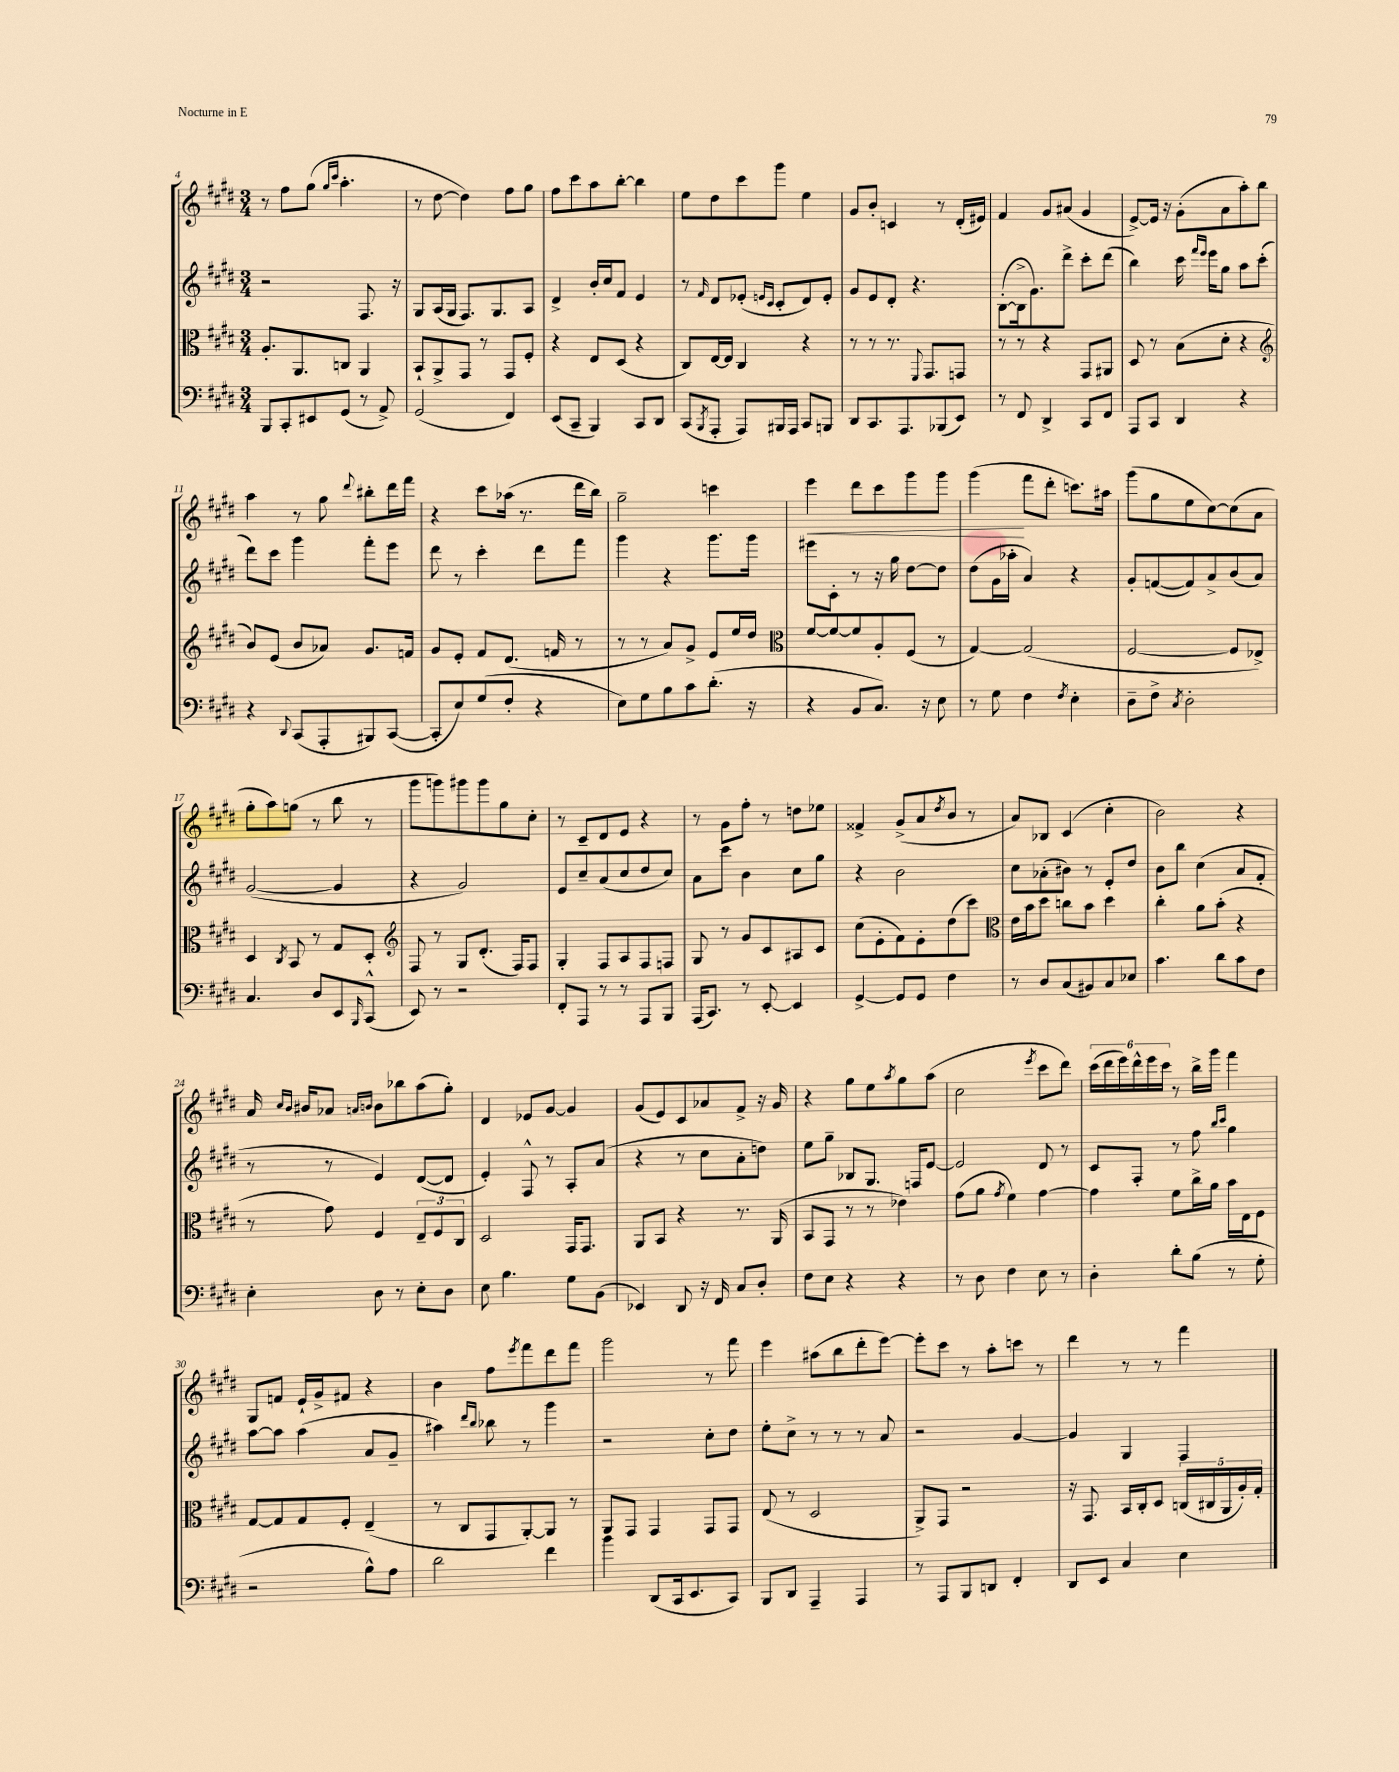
<<
\new StaffGroup <<
\new Staff = "s0" {
    \clef treble \key e \major \numericTimeSignature \time 3/4
    r8 fis''8 gis''8( \grace { gis''16 cis'''16 } a''4.-. |
    r8 dis''8~ dis''4) fis''8 gis''8 |
    fis''8 cis'''8 a''8 b''8~-. b''4 |
    e''8 dis''8 cis'''8 gis'''8 e''4 |
    gis'8 b'8-. c'4 r8 dis'16-.( eis'16) |
    fis'4 gis'8 ais'8( gis'4 |
    e'8~->) e'16 r16 gis'8-.( a'8 a''8-.) b''8 |
    a''4 r8 gis''8 \appoggiatura { dis'''8 } bis''8-. dis'''16 fis'''16 |
    r4 cis'''8 aes''16( r8. dis'''16 b''16) |
    gis''2-- c'''4 |
    e'''4\< dis'''8 cis'''8 gis'''8 gis'''8 |
    gis'''4\!( fis'''8 dis'''8-. c'''8.) ais''16 |
    gis'''8( gis''8 e''8 cis''8~) cis''8( a'8 |
    gis''8-. a''8) g''8( r8 b''8 r8 |
    gis'''8 g'''8) gis'''8 gis'''8 gis''8 cis''8-. |
    r8 cis'8-- dis'8 e'8 r4 |
    r8 gis'8 fis''8-. r8 d''8 ees''8 |
    fisis'4-> gis'8->( a'8 \acciaccatura { dis''8 } b'8 r8 |
    a'8) bes8 cis'4( cis''4-. |
    b'2) r4 |
    a'16 \grace { cis''16 b'16 } bis'16 aes'8 \grace { a'16 b'16 } b'8 bes''8 a''8( gis''8-.) |
    dis'4 ees'8 gis'8~ gis'4 |
    gis'8( e'8) cis'8 aes'8 fis'8-> r16 gis'16 |
    r4 gis''8 e''8 \acciaccatura { a''8 } gis''8 a''8( |
    cis''2 \acciaccatura { e'''8 } cis'''8 dis'''8) |
    \tuplet 6/4 { cis'''16( dis'''16 e'''16) dis'''16-^ e'''16 cis'''16 } r8 b''16-> gis'''16 fis'''4 |
    gis8 f'8 e'16-! gis'16-> fis'8 r4 |
    b'4 fis''8 \acciaccatura { e'''8 } fis'''8 dis'''8 fis'''8 |
    gis'''2 r8 fis'''8 |
    e'''4 ais''8( b''8 dis'''8-. e'''8~) |
    e'''8-. cis'''8 r8 a''8-. c'''8 r8 |
    dis'''4 r8 r8 fis'''4 \bar "|." |
}
\new Staff = "s1" {
    \clef treble \key e \major \numericTimeSignature \time 3/4
    r2 fis8. r16 |
    gis8 a16( gis16 fis8.) gis8. a8 |
    dis'4-> b'16-. cis''16 fis'8 e'4 |
    r8 \grace { fis'16 } dis'8 ees'8-.( \grace { e'16 cis'16 } cis'8-. dis'8) e'8-. |
    gis'8 e'8 dis'8-. r4. |
    b8~-.( b16-> gis'8.) dis'''8-> cis'''8-. dis'''8( |
    b''4) cis'''16 \grace { fis'''16 e'''16 } e'''16 gis''8 a''8 cis'''8-.( |
    dis'''8) cis'''8 gis'''4 fis'''8-. e'''8 |
    dis'''8 r8 cis'''4-. dis'''8 fis'''8 |
    gis'''4 r4 gis'''8. gis'''16 |
    eis'''8 cis'8-. r8 r16 gis''16 dis''8~ dis''8 |
    dis''8( gis'16 aes''16-. a'4) r4 |
    gis'8-. f'8~( f'8) a'8-> b'8( a'8) |
    gis'2~( gis'4 |
    r4 gis'2) |
    e'8 cis''8-- a'8( cis''8 dis''8 cis''8) |
    a'8 cis'''8 b'4 cis''8 gis''8 |
    r4 b'2 |
    cis''8 aes'8-.( bis'8) r8 e'8-. dis''8 |
    b'8 b''8 cis''4( a'8 fis'8-. |
    r8 r8 e'4) dis'8~( dis'8 |
    e'4-.) fis8-^ r8 a8-. a'8( |
    r4 r8 cis''8 a'8-. d''8) |
    e''8 gis''8-- bes8 gis8. f16 e'8~ |
    e'2 dis'8 r8 |
    cis'8 fis8-. r8 fis''8 \grace { b''16 cis'''16 } gis''4 |
    a''8~ a''8 a''4( a'8 gis'8-- |
    ais''4) \grace { dis'''16 b''16 } bes''8 r8 gis'''4 |
    r2 cis''8-. dis''8 |
    e''8-. cis''8-> r8 r8 r8 a'8 |
    r2 gis'4~ |
    gis'4 gis4 fis4 \bar "|." |
}
\new Staff = "s2" {
    \clef alto \key e \major \numericTimeSignature \time 3/4
    a8.-. a,8. c8 a,4 |
    b,8-! a,8-> gis,8 r8 gis,8 fis8-. |
    r4 e8 dis8( r4 |
    cis8) e16~ e16 cis4 r4 |
    r8 r8 r8. \appoggiatura { fis,8 } gis,8. g,8 |
    r8 r8 r4 gis,8 ais,8 |
    dis8 r8 b8( dis'8-. r4 |
    \clef treble b'8) e'8( b'8 aes'8) gis'8. f'16 |
    gis'8 e'8-. fis'8 dis'8.( f'16 r8 |
    r8 r8 a'8) gis'8-> e'8 e''16 dis''16 |
    \clef alto fis'8~ fis'8~ fis'8 a8-. fis8( r8 |
    gis4~) gis2( |
    fis2~ fis8 ees8->) |
    dis4 \acciaccatura { cis8 } b,8 r8 gis8 dis8-. |
    \clef treble fis8 r8 gis8 dis'8.-.( fis16) fis8 |
    gis4-. fis8 a8 fis8 f8 |
    gis8 r8 gis'8 cis'8 ais8 cis'8 |
    cis''8( e'8-. fis'8) e'8-. dis''8( cis'''8) |
    \clef alto e'16 b'16 dis''8 c''8 b'8 dis''4 |
    cis''4-. a'8 b'8-.( r4 |
    r8 gis'8) fis4 \tuplet 3/2 { e8-- fis8 cis8 } |
    dis2 gis,16 gis,8. |
    a,8 b,8 r4 r8. a,16( |
    b,8 gis,8 r8 r8 ees'4) |
    gis'8( a'8 \acciaccatura { gis'8 } fis'4) gis'4~ |
    gis'4 fis'8 cis''16-> a'16 b'16 e16 fis8 |
    gis8~ gis8 gis8 fis8-. e4--( |
    r8 cis8 gis,8 a,8~-.) a,8 r8 |
    a,8 gis,8 gis,4 gis,8 gis,8 |
    e8( r8 dis2 |
    a,8->) gis,8 r2 |
    r16 gis,8. b,16 cis16-. dis8 \tuplet 5/4 { c16( cis16 a,16 a16-.) gis16-. } \bar "|." |
}
\new Staff = "s3" {
    \clef bass \key e \major \numericTimeSignature \time 3/4
    b,,8 cis,8-. eis,8 gis,8( r8 a,8->) |
    gis,2( fis,4) |
    e,8( cis,8-- b,,4) cis,8 dis,8 |
    cis,8( \acciaccatura { b,,8 } a,,8-. a,,8) bis,,16 a,,16 cis,8 b,,8 |
    dis,8 cis,8. a,,8. bes,,8( e,8) |
    r8 fis,8 dis,4-> cis,8 fis,8 |
    a,,8 cis,8 dis,4 r4 |
    r4 \appoggiatura { dis,8 } cis,8( a,,8-. bis,,8) cis,8~( |
    cis,8-. e8) gis8( fis8-. r4 |
    e8) gis8 b8 cis'8 dis'8.-.( r16 |
    r4 b,8 cis8.) r16 e8 |
    r8 gis8 fis4 \acciaccatura { fis8 } e4-. |
    dis8-- fis8-> \acciaccatura { cis8 } dis2-. |
    cis4. dis8 e,8 \grace { b,,16 } cis,8-^( |
    e,8) r8 r2 |
    fis,8-. a,,8 r8 r8 a,,8 b,,8 |
    a,,16( cis,8.) r8 e,8~-. e,4 |
    gis,4~-> gis,8 gis,8 fis4 |
    r8 dis8 cis8( bis,8) cis8 ees8 |
    cis'4. dis'8 cis'8 fis8 |
    e4-. dis8 r8 e8-. dis8 |
    e8 b4. gis8 b,8( |
    ees,4) dis,8 r16 fis,16 cis8 dis8-. |
    fis8 e8 r4 r4 |
    r8 dis8 fis4 e8 r8 |
    dis4-. dis'8-. b8( r8 gis8-. |
    r2 b8-^) a8 |
    dis'2 fis'4 |
    b'4 dis,8( cis,16 e,8. cis,8) |
    b,,8 dis,8 a,,4-- a,,4 |
    r8 a,,8 b,,8 d,8 fis,4-. |
    dis,8 e,8 cis4 e4 \bar "|." |
}
>>
>>
\layout { \context { \Score currentBarNumber = #4 } }
